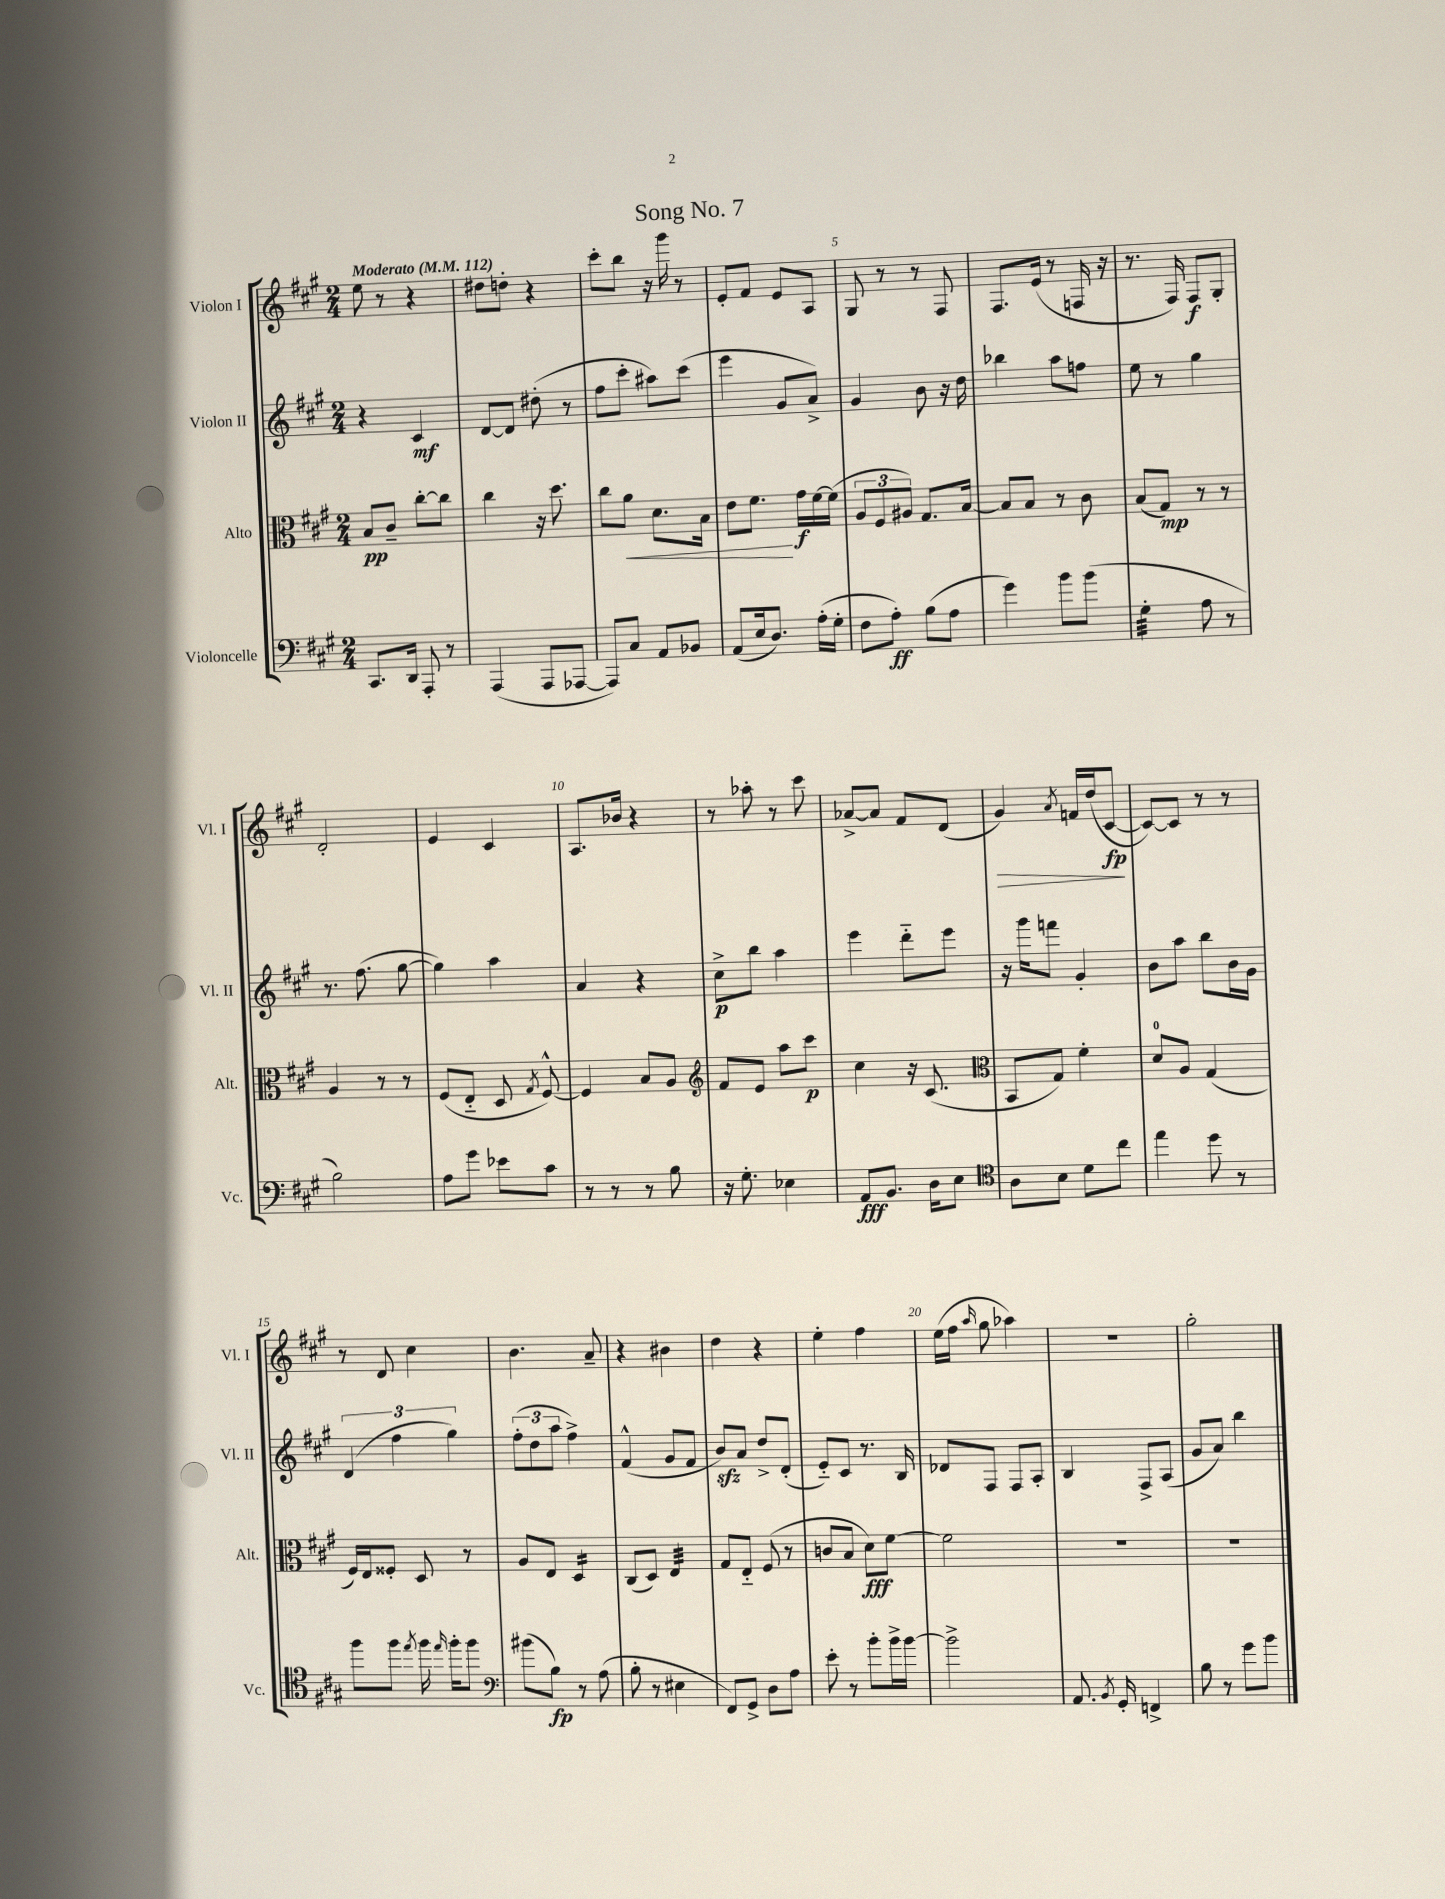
\header { title = "Song No. 7" }
<<
\new StaffGroup <<
\new Staff = "s0" \with { instrumentName = "Violon I" shortInstrumentName = "Vl. I" } {
    \clef treble \key a \major \numericTimeSignature \time 2/4 \tempo "Moderato" 4 = 112
    \autoBeamOff e''8 r8 r4 |
    dis''8[ d''8]-. r4 |
    cis'''8[-. b''8] r16 gis'''16 r8 |
    e'8[-. fis'8] e'8[ a8] |
    gis8 r8 r8 fis8 |
    fis8.[ e'16]( r8 f16 r16 |
    r8. fis16) fis8[\f gis8]-. |
    d'2-. |
    e'4 cis'4 |
    a8.[ bes'16] r4 |
    r8 aes''8-. r8 cis'''8 |
    aes'8[~-> aes'8] fis'8[ d'8]( |
    gis'4\>) \acciaccatura { a'8 } f'16[ d''16( cis'8]~\fp\! |
    cis'8[~) cis'8] r8 r8 |
    r8 d'8 cis''4 |
    b'4. a'8-- |
    r4 bis'4 |
    d''4 r4 |
    e''4-. fis''4 |
    e''16[( fis''16] \grace { a''16 } gis''8 aes''4) |
    R2 |
    gis''2-. \bar "|." |
}
\new Staff = "s1" \with { instrumentName = "Violon II" shortInstrumentName = "Vl. II" } {
    \clef treble \key a \major \numericTimeSignature \time 2/4
    \autoBeamOff r4 cis'4\mf |
    d'8[~ d'8] dis''8-.( r8 |
    fis''8[ cis'''8]-. ais''8[) cis'''8]( |
    e'''4 gis'8[ a'8]->) |
    gis'4 b'8 r16 d''16 |
    bes''4 a''8[ f''8] |
    e''8 r8 gis''4 |
    r8. fis''8.( gis''8~ |
    gis''4) a''4 |
    a'4 r4 |
    cis''8[->\p b''8] a''4 |
    e'''4 d'''8[-_ e'''8] |
    r16 gis'''16[ f'''8] gis'4-. |
    b'8[ a''8] b''8[ b'16 gis'16] |
    \tuplet 3/2 { d'4( fis''4 gis''4) } |
    \tuplet 3/2 { fis''8[-.( d''8 a''8] } fis''4->) |
    fis'4-^( gis'8[ fis'8] |
    b'8[\sfz) a'8] d''8[-> d'8]-.( |
    e'8[-_) cis'8] r8. b16 |
    des'8[ fis8] fis8[ a8]-. |
    b4 fis8[-> a8]( |
    gis'8[ a'8]) b''4 \bar "|." |
}
\new Staff = "s2" \with { instrumentName = "Alto" shortInstrumentName = "Alt." } {
    \clef alto \key a \major \numericTimeSignature \time 2/4
    \autoBeamOff b8[\pp cis'8]-- cis''8[~-. cis''8] |
    cis''4 r16 d''8. |
    cis''8[ a'8]\< d'8.[ b16] |
    e'8[ fis'8.]\! gis'16[\f fis'16~ fis'16]( |
    \tuplet 3/2 { a8[ fis8 ais8]) } gis8.[ b16]~ |
    b8[ b8] r8 cis'8 |
    b8[( gis8]\mp) r8 r8 |
    a4 r8 r8 |
    fis8[( e8]-_ d8 \acciaccatura { gis8 } fis8~-^) |
    fis4 b8[ a8] |
    \clef treble fis'8[ e'8] a''8[ cis'''8]\p |
    cis''4 r16 cis'8.( |
    \clef alto b,8[ gis8]) fis'4-. |
    d'8[-0 a8] gis4( |
    fis16[) e16 fisis8]-. d8 r8 |
    a8[ e8] d4:16 |
    cis8[( d8]) e4:32 |
    gis8[ e8]-_ fis8( r8 |
    c'8[ b8] d'8[\fff) fis'8]~ |
    fis'2 |
    R2 |
    R2 \bar "|." |
}
\new Staff = "s3" \with { instrumentName = "Violoncelle" shortInstrumentName = "Vc." } {
    \clef bass \key a \major \numericTimeSignature \time 2/4
    \autoBeamOff cis,8.[ d,16] a,,8-. r8 |
    a,,4( a,,8[ aes,,8]~ |
    aes,,8[) cis8] a,8[ bes,8] |
    a,8[( e16 d8.]) a16[-.( gis16]-. |
    fis8[ a8]-.\ff) b8[( a8] |
    gis'4) b'8[ b'8]( |
    gis4:32-. a8 r8 |
    b2) |
    a8[ gis'8] ees'8[ cis'8] |
    r8 r8 r8 b8 |
    r16 gis8.-. ees4 |
    a,8[\fff b,8.] d16[ e8] |
    \clef tenor a8[ b8] d'8[ cis''8] |
    e''4 d''8 r8 |
    fis''8[ fis''8] \acciaccatura { e''8 } fis''16 \grace { e''16 } fis''16[-. fis''8] |
    \clef bass bis'8[( b8]\fp) r8 a8( |
    b8-. r8 eis4 |
    fis,8[) gis,8]-> d8[ a8] |
    e'8-. r8 b'8[-. b'16-> b'16]~ |
    b'2-> |
    a,8. \acciaccatura { b,8 } gis,16-. f,4-> |
    b8 r8 gis'8[ b'8] \bar "|." |
}
>>
>>
\layout { \context { \Score \override BarNumber.break-visibility = ##(#f #t #t) barNumberVisibility = #(every-nth-bar-number-visible 5) } }
